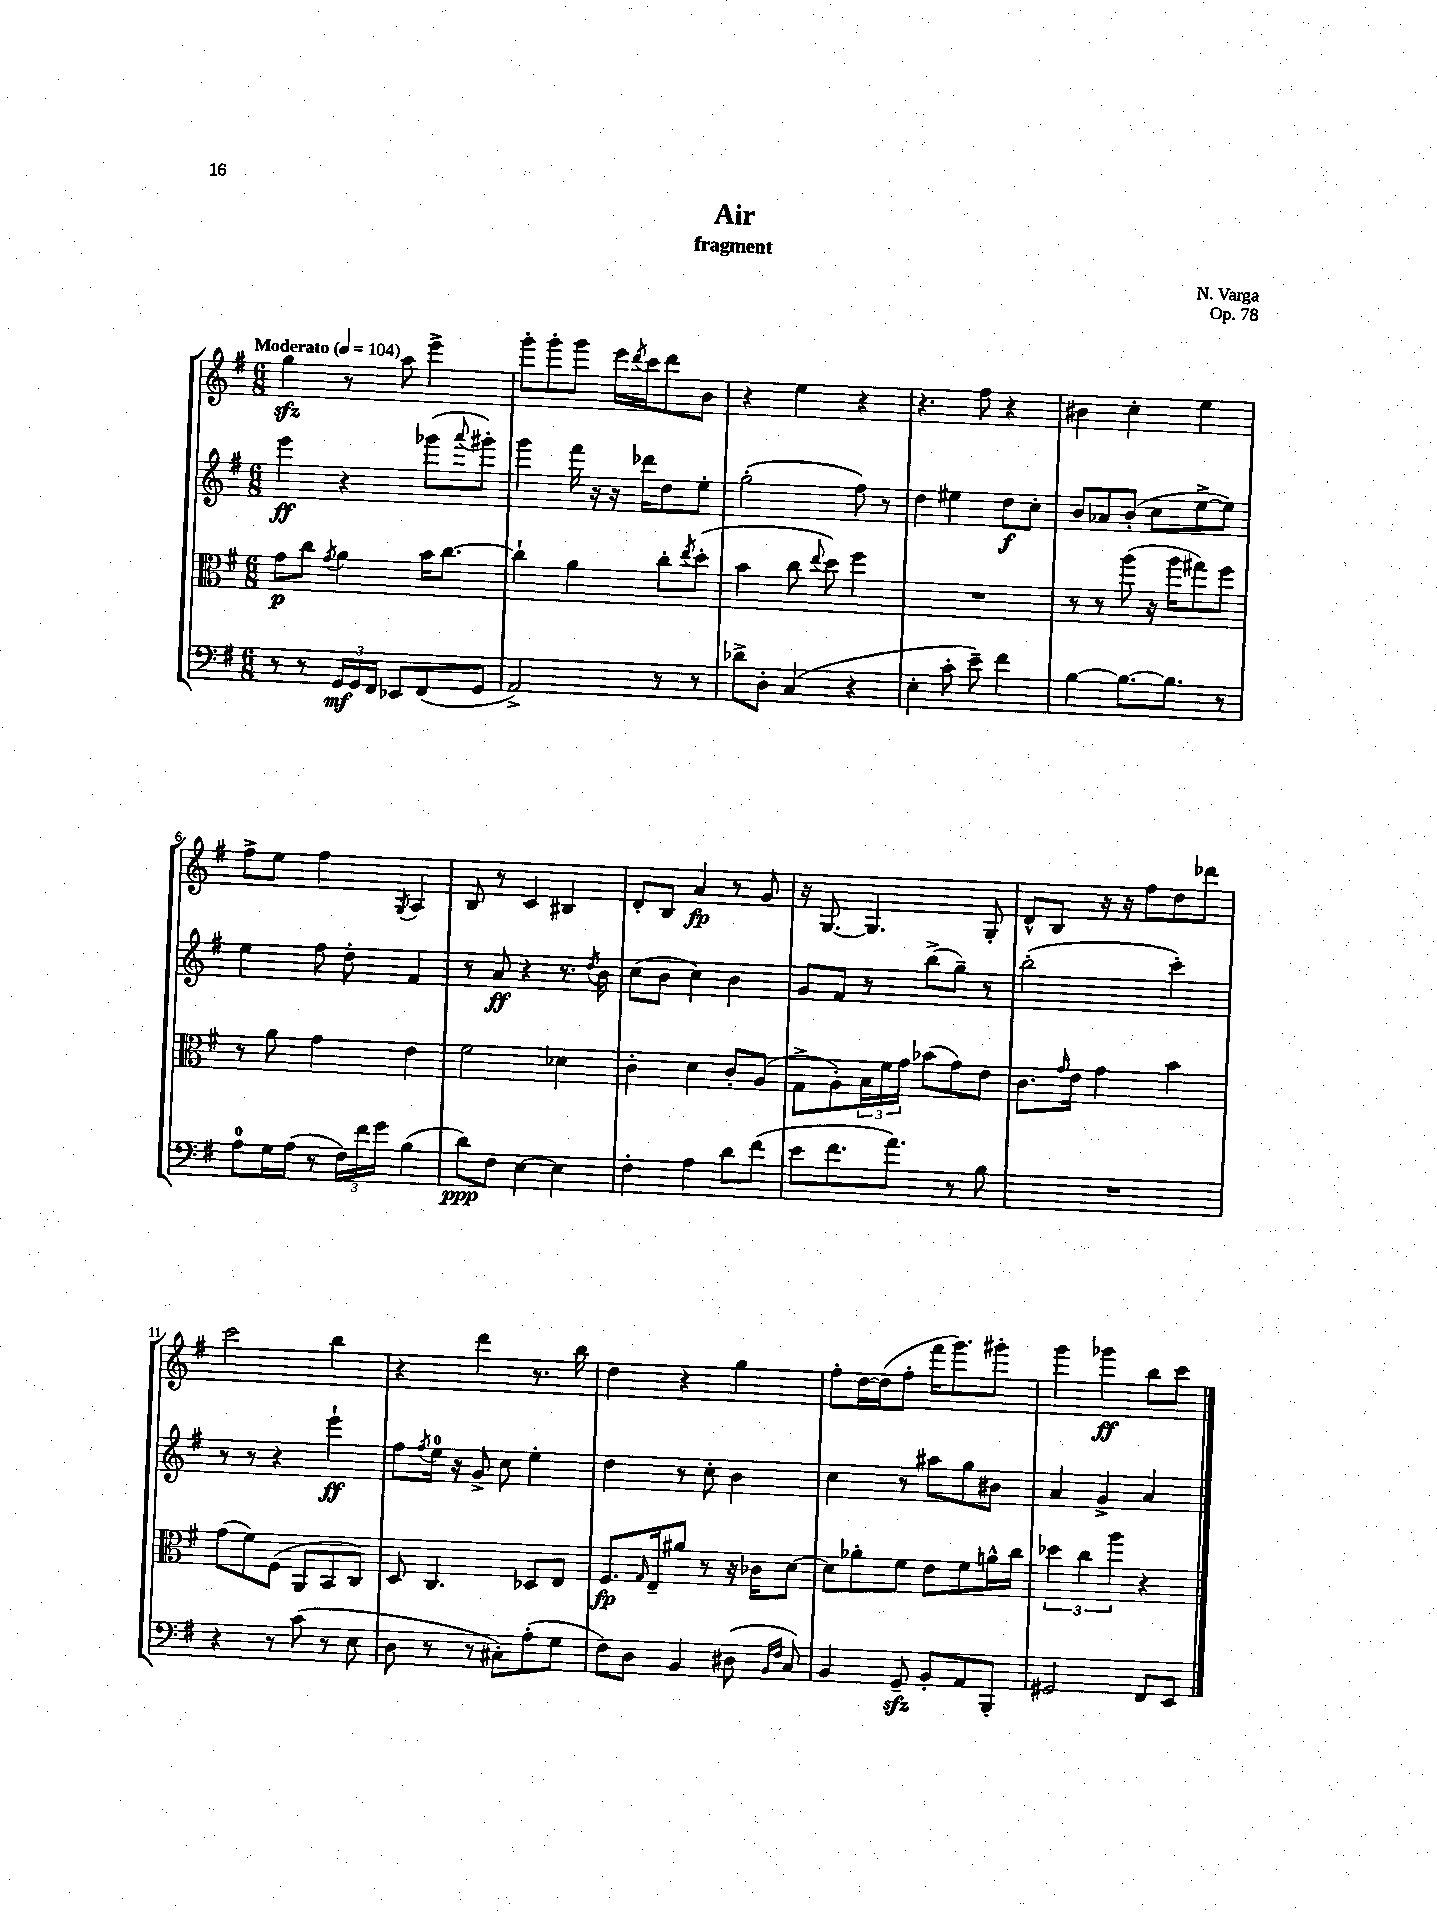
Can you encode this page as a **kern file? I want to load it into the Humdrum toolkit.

**kern	**kern	**kern	**kern
*staff4	*staff3	*staff2	*staff1
*clefF4	*clefC3	*clefG2	*clefG2
*k[f#]	*k[f#]	*k[f#]	*k[f#]
*M6/8	*M6/8	*M6/8	*M6/8
*MM104	*MM104	*MM104	*MM104
8r	8g	4eee	4gg
8r	8cc	.	.
.	8qg	.	.
24GG	4a	4r	8r
24GG	.	.	.
24FF#	.	.	.
8EE-	.	.	8aa
(8FF#	16b	(8ggg-	4eee^
.	[8.cc	.	.
.	.	8qqaaa	.
8GG	.	8ggg#')	.
=	=	=	=
2AA^)	4cc`]	4ggg	8ggg'
.	.	.	8ggg'
.	4a	16fff#	8ggg
.	.	16r	.
.	.	16r	16eee
.	.	.	8qddd
.	.	16ddd-	16ccc
8r	8cc'	8dd	8ddd
.	8qee	.	.
8r	(8dd'	8ee'	8b
=	=	=	=
8d-^	4b	(2gg'	4r
8D'	.	.	.
(4C	8cc	.	4ee
.	8qqee	.	.
.	8dd)	.	.
4r	4ff#	8ff#)	4r
.	.	8r	.
=	=	=	=
4E'	2.r	4dd	4.r
8c'	.	4ee#	.
8e~)	.	.	8ff#
4f#	.	8dd	4r
.	.	8cc'	.
=	=	=	=
[4B	8r	8b	4b#
.	8r	8a-	.
8.B_	(8aa	(8b'	4cc'
.	16r	8cc	.
8.B]	16aa	.	.
.	8gg#)	[8ee^	4ee
8r	8ff#	8ee])	.
=	=	=	=
8A	8r	4ee	8ff#^
16G	8a	.	8ee
(16A	.	.	.
8r	4g	8ff#	4ff#
24F#)	.	8dd'	.
24f#	.	.	.
24g	.	.	.
.	.	.	8qG
(4B	4e	4f#	4A
=	=	=	=
8d)	2f#	8r	8B
8F#	.	8a	8r
[4E	.	4r	4c
4E]	4d-	8.r	4B#
.	.	8qdd	.
.	.	16b	.
=	=	=	=
4F#'	4c'	(8cc	8d'
.	.	8b	8B
4A	4d	4cc)	4a
8d	8c'	4b	8r
(8f#	(8A	.	8g
=	=	=	=
8e	8G^	8g	16r
.	.	.	[8.G
8.f#	8A')	8f#	.
.	24B	8r	4.G]
.	24f#	.	.
8.a)	.	.	.
.	24g	.	.
.	(8b-	(8bb^	.
8r	8g)	8gg~)	.
8B	8e	8r	8G'
=	=	=	=
2.r	8.c	(2bb'	8d^^
.	.	.	8B
.	16qqg	.	.
.	16e	.	.
.	4g	.	16r
.	.	.	16r
.	.	.	8ff#
.	4b	4ccc')	8dd
.	.	.	8ddd-
=	=	=	=
4r	(8g	8r	2ccc
.	8f#)	8r	.
8r	(8F#	4r	.
(8c	8AA	.	.
8r	8BB	4eee`	4bb
8E	8C)	.	.
=	=	=	=
8D	8D	8ff#	4r
.	.	8qff#	.
8r	4.C	16ee	.
.	.	16r	.
8r	.	8g^	4ddd
8C#')	.	8cc	.
(8A'	8D-	4ee'	8.r
8G	8E	.	.
.	.	.	16bb
=	=	=	=
8F#)	8.F#	4dd	4dd
8D	.	.	.
.	16qqG	.	.
.	16E~	.	.
4BB	8a#	8r	4r
.	8r	8cc'	.
(8D#	16r	4b	4gg
.	16c-	.	.
16qqBB	.	.	.
16qqF#	.	.	.
8C)	[8d	.	.
=	=	=	=
4BB	8d]	4cc	8ff#'
.	8a-'	.	[16dd
.	.	.	(16dd]
8GG~	8f#	8r	8ff#'
8BB'	8e	8aa#	16fff#
.	.	.	8.ggg)
8AA	8f#	8gg	.
8BBB'	16a^^	8b#	8ggg#'
.	16cc	.	.
=	=	=	=
2GG#	6dd-	4a	4ggg
.	6cc	.	.
.	.	4g^	4ggg-
.	6aa	.	.
8FF#	4r	4a	8bb
8EE	.	.	8ccc
==	==	==	==
*-	*-	*-	*-
